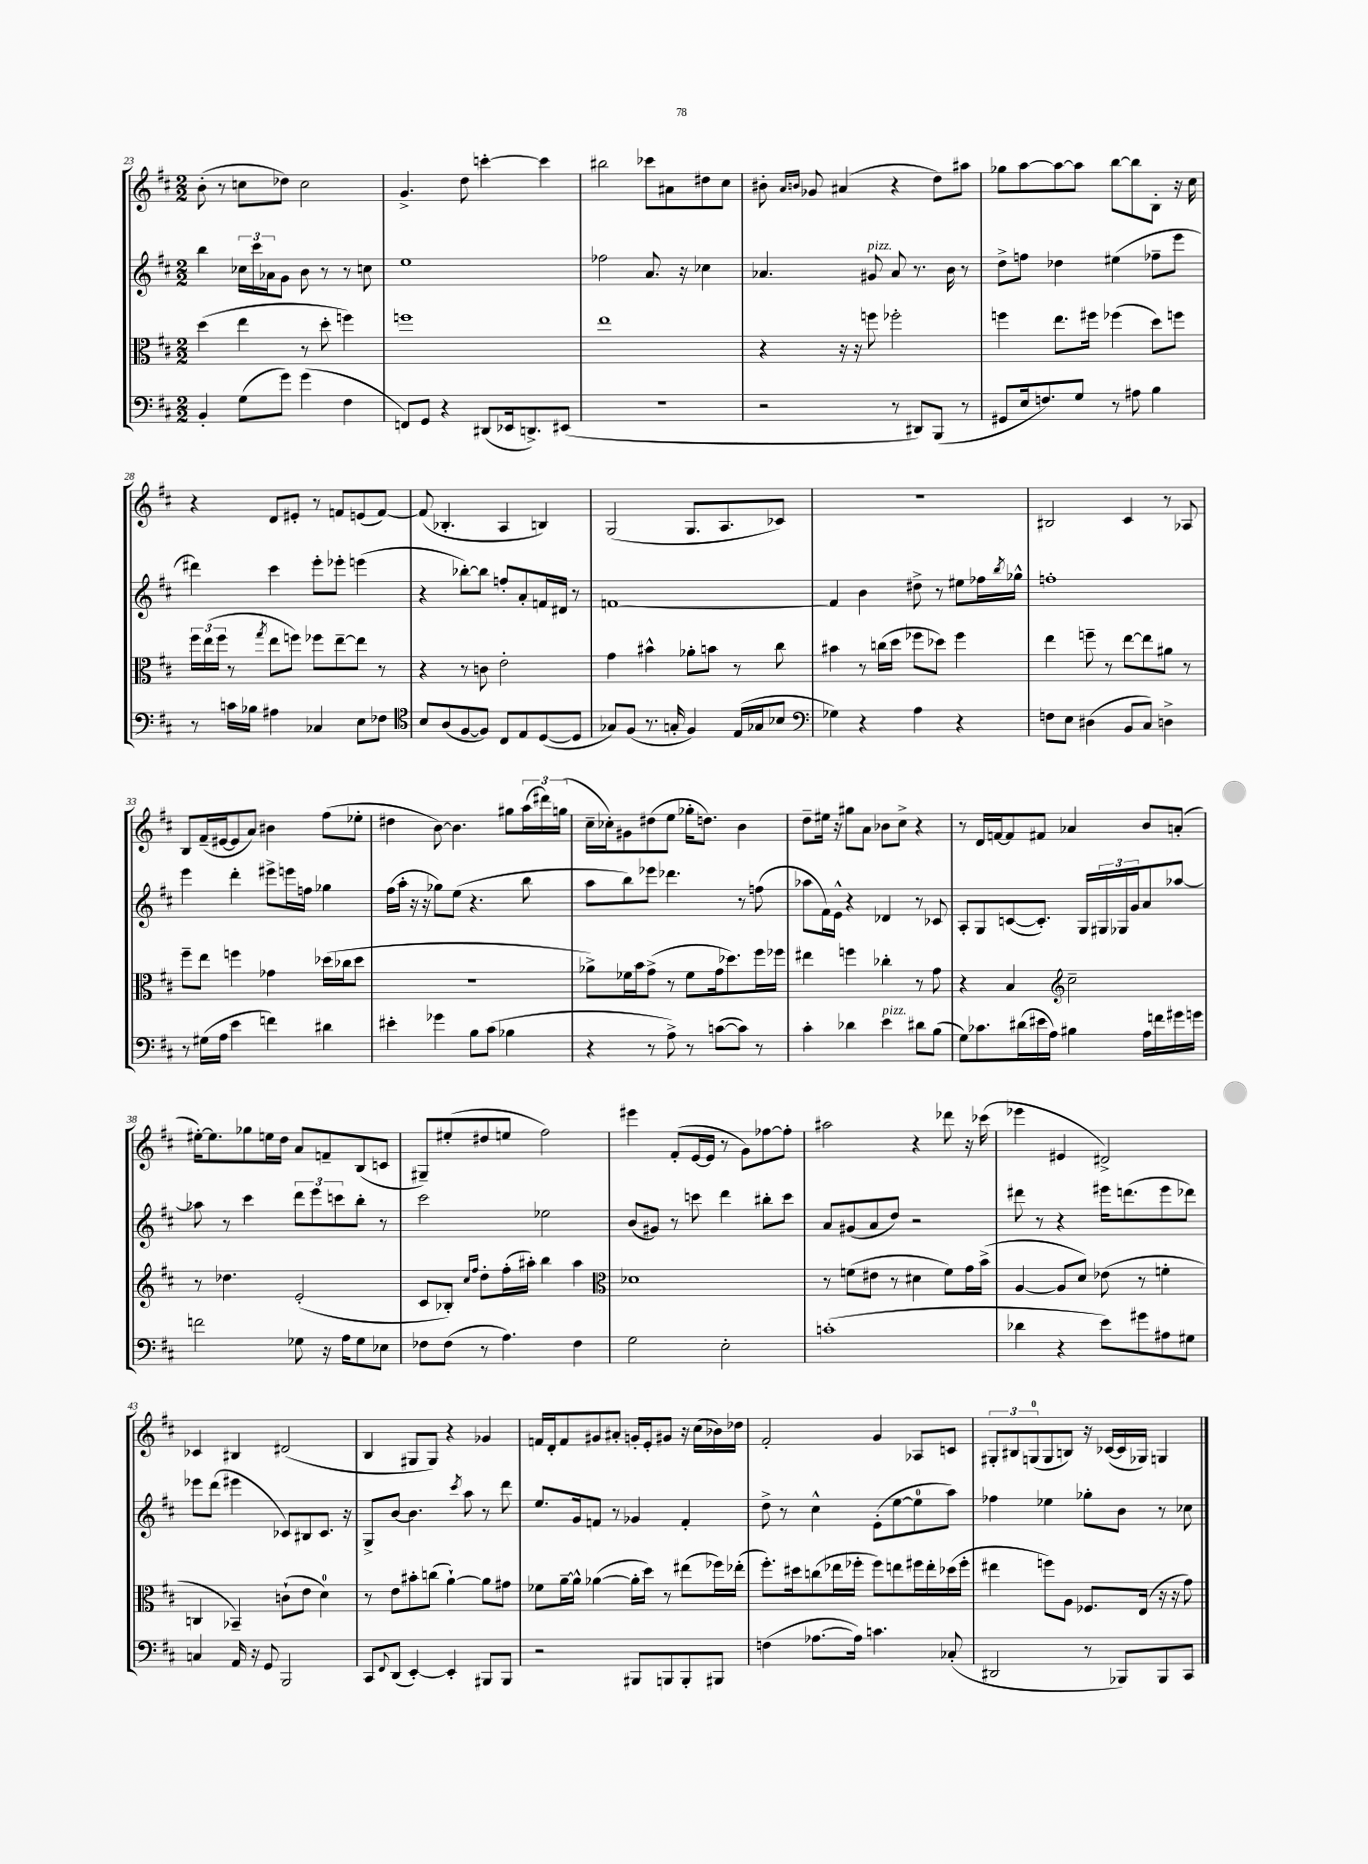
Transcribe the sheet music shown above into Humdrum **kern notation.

**kern	**kern	**kern	**kern
*staff4	*staff3	*staff2	*staff1
*clefF4	*clefC3	*clefG2	*clefG2
*k[f#c#]	*k[f#c#]	*k[f#c#]	*k[f#c#]
*M2/2	*M2/2	*M2/2	*M2/2
4BB'/	(4dd\	4bb\	(8b'\
.	.	.	8r
(8G\L	4ee\	24cc-\LL	8cc\L
.	.	24ccc#\	.
.	.	24a-\J	.
8g\J)	.	8g\J	8dd-\J)
(4g\	8r	8b\	2cc\
.	8dd'\	8r	.
4F#\	4ff\)	8r	.
.	.	8cc\	.
=	=	=	=
8FF/L)	1ff	1ee	4.g^/
8GG/J	.	.	.
4r	.	.	.
.	.	.	8dd\
(8DD#/L	.	.	[4ccc'\
16EE-/k	.	.	.
8.DD^/)	.	.	.
.	.	.	4ccc\]
(8EE#/J	.	.	.
=	=	=	=
1r	1ee	2ff-\	2bb#\
.	.	8.a/	8ccc-\L
.	.	.	8a#\
.	.	16r	.
.	.	4cc-\	8dd#\
.	.	.	8cc#\J
=	=	=	=
2r	4r	4.a-/	8b#'\
.	.	.	16qqa/LL
.	.	.	16qqb/JJ
.	.	.	8g-/
.	16r	.	(4a#/
.	16r	.	.
.	8ff\	8g#/	.
8r	2ff-'\	8a-/	4r
8DD#/L)	.	8.r	.
(8BBB/J	.	.	8dd\L)
.	.	16b\	.
8r	.	8r	8aa#\J
=	=	=	=
8GG#/L	4ff\	8dd^\L	8gg-\L
16E/k	.	8ff\J	[8aa\
8.F/)	.	.	.
.	8.ee\L	4dd-\	8aa\_
8G/J	.	.	8aa\]J
.	16ff#\Jk	.	.
8r	(4ff-\	(4ee#\	[8bb\L
8A#\	.	.	8bb\]
4B\	8dd\L)	8ff-~\L	8B'\J
.	8ff\J	8eee\J	16r
.	.	.	16cc#\
=	=	=	=
8r	24ff#\LL	4ddd#\)	4r
.	(24ee\	.	.
.	24ff#\JJ	.	.
16c\LL	8r	.	.
16B-\JJ	.	.	.
.	8qgg/	.	.
4A#\	8ee\L	4ccc#\	8d/L
.	8ff\J)	.	8e#'/J
4C-/	8ff-\L	8eee'\L	8r
.	[8ee~\	8eee-'\J	8f/L
8E\L	8ee\]J	(4eee\	(8e/
8F-\J	8r	.	[8f/J)
=	=	=	=
*clefC4	*	*	*
8B/L	4r	4r	(8f/]
(8A/	.	.	4.B-'/
[8F#/	8r	[8bb-'\L)	.
8F#/]J)	8c\	8bb-\]J	.
8C#/L	2e'\	8ff'/L	4A/
8E/	.	8a'/	.
([8D/	.	16f/L	4B/)
.	.	16d#/JJ	.
8D/]J	.	8r	.
=	=	=	=
8G-/L)	4g\	[1f	(2G/
(8F#/J	.	.	.
8.r	4b#^^\	.	.
16G'/	.	.	.
4F#/)	8a-'\L	.	8.G/L
.	8b\J	.	.
.	.	.	8.A/
(16E/LL	8r	.	.
16G-/J	.	.	.
8B-/J	8cc#\	.	8c-/J)
=	=	=	=
*clefF4	*	*	*
4G-\)	4b#\	4f/]	1r
4r	8r	4b\	.
.	(16cc\LL	.	.
.	16dd\JJ	.	.
4A\	8ff-\L	8dd#^\	.
.	8dd-\J)	8r	.
4r	4ff-\	8ee#\L	.
.	.	16ff-\L	.
.	.	8qbb/	.
.	.	16gg-^^\JJ	.
=	=	=	=
8F\L	4ee\	1ff'	2B#/
8E\J	.	.	.
(4D#\	8ff~\	.	.
.	8r	.	.
8BB/L	[8ee\L	.	4c#/
8C#/J)	8ee\]	.	.
4D^\	8a#\J	.	8r
.	8r	.	8A-/
=	=	=	=
8r	8ff#~\L	4eee\	8B/L
(16G#\LL	8ee\J	.	(16f#~/L
16A\JJ	.	.	[16e#/J
4e\	4ff\	4ddd'\	8e#/]
.	.	.	8a/J)
4f\)	4g-\	8eee#^\L	4b#\
.	.	16eee\L	.
.	.	16ff\JJ	.
4d#\	(16dd-\LL	4gg-\	(8ff#\L
.	16cc-\J	.	.
.	8dd-\J	.	8ee-'\J
=	=	=	=
4e#'\	1r	(16ff#\LL	4dd#\
.	.	16aa'\JJ	.
.	.	16r	.
.	.	16r	.
4g-\	.	8gg-\L)	[8b\)
.	.	(8ee\J	4.b\]
8B\L	.	4.r	.
(8c#\J	.	.	.
4B-\	.	.	8gg#\L
.	.	8bb\	(24aa\L
.	.	.	24ddd#\)
.	.	.	(24gg\JJ
=	=	=	=
4r	8a-^\L)	8aa\L	16cc#~\LL
.	.	.	16cc-'\J)
.	16f-\L	8bb\)	8g#\
.	16b\J	.	.
8r	(8g^\J	8eee-\J	(8dd#\
8A^\)	8r	4.ddd-\	8ee\J
8r	8f-\L	.	16gg-'\LK
.	.	.	8.dd\J)
([8c\L	16g\k	.	.
.	8.dd-\)	.	.
8c\]J)	.	8r	4b\
8r	16ff#\L	(8ff\	.
.	16ff-\JJ	.	.
=	=	=	=
4c#'\	4ee#\	8aa-\L	8dd~\L
.	.	16f#\L)	16ee#\Jk
.	.	16e^^\JJ	16r
4d-\	4ff\	4r	8gg#\L
.	.	.	8a\J
4e\	4cc-'\	4d-/	8b-\L
.	.	.	8cc#^\J
8d#\L	8r	8r	4r
(8B\J	8g\	8c-/	.
=	=	=	=
8G\L)	4r	8A'/L	8r
8.c-\	.	8G/	16d/LL
.	.	.	[16f/J
.	4B/	([8c/	8f/]
(16d#\L	.	.	.
16e#\	.	8.c'/]J)	8f#/J
16A\JJ)	.	.	.
*	*clefG2	*	*
4B#\	2cc#~\	.	4a-/
.	.	16G/LL	.
.	.	24G#/	.
.	.	24G-/	.
.	.	24g/J	.
16A\LL	.	8a/	8b/L
16f\	.	.	.
16g#\	.	[8aa-/J	(8a'/J
16g\JJ	.	.	.
=	=	=	=
2f\	8r	8aa-\]	[16ee#'\LK)
.	.	.	8.ee#\]
.	4.dd-\	8r	.
.	.	4ccc#\	8gg-\
.	.	.	16ee\L
.	.	.	16dd\JJ
8G-\	(2e'/	12ddd\L	8a/L
.	.	12eee\	.
16r	.	.	8f~/
.	.	12ccc\	.
16A\LK	.	.	.
8G-\	.	8bb'\J	(8B/
8E-\J	.	8r	8c/J
=	=	=	=
8F-\L	8c#/L	2ccc#\	8G#~/L)
(8F-\J	8B-'/J)	.	(8ee#'/
.	16qqcc#/LL	.	.
.	16qqff#/JJ	.	.
8r	8dd'\L	.	8dd#/
4.A\)	(16ff#'\L	.	8ee/J
.	16aa#'\JJ)	.	.
.	4bb\	2ee-\	2ff#\)
4F-\	4aa#\	.	.
=	=	=	=
*	*clefC3	*	*
2G\	1d-	(8b/L	4eee#\
.	.	8g#/J)	.
.	.	8r	(8f#'/L
.	.	8ccc\	[16e/L
.	.	.	16e/]JJ
2E'\	.	4ddd\	8r
.	.	.	8g\L)
.	.	8bb#'\L	[8ff-\
.	.	8ccc\J	8ff-'\]J
=	=	=	=
(1c'	8r	8a/L	2aa#\
.	(8f\L	(8g#/	.
.	8e#\J	8a/	.
.	8r	8dd/J)	.
.	4d#\	2r	4r
.	8f\L)	.	8ddd-\
.	16g\L	.	16r
.	(16b^\JJ	.	(16ccc-\
=	=	=	=
4d-\	[4A/	8ddd#\	4eee-\
.	.	8r	.
4r	8A/]L	4r	4e#/
.	8d/J)	.	.
8e\L)	(8e-\	16eee#\LK	2d#^/)
.	.	(8.ddd\	.
8g#\	8r	.	.
8A#\	4f'\	8eee#\	.
8G#\J	.	8ddd-\J)	.
=	=	=	=
4C/	4C/	8eee-\L	4c-/
.	.	(8ddd\J	.
16AA/	4BB-~/)	4eee#\	4B#/
16r	.	.	.
8GG/	.	.	.
2BBB/	(8c`\L	8c-/L)	(2d#/
.	8e\J	8B#/	.
.	4d\)	8.c-/J	.
.	.	16r	.
=	=	=	=
8CC#/L	8r	8G^/L	4B/
8qqFF#/	.	.	.
(8DD/J	8e\L	[8b/J	.
[4EE'/)	8b#'\	4.b\]	8G#/L
.	(8cc\J	.	8G#/J)
4EE'/]	[4a`\)	.	4r
.	.	8qccc#/	.
.	.	8aa\	.
8BBB#/L	8a\]L	8r	4g-/
8BBB#/J	8g#\J	8ddd\	.
=	=	=	=
2r	8f-\L	8.ee/L	16f/LL
.	.	.	16d'/J
.	[16a~\L	.	8f/
.	16a^^\]JJ	16g/k	.
.	([4a-\	8f/J	8g#/
.	.	8r	8a#'/J
8BBB#/L	16a-'\]LL	4g-/	16g'/LL
.	16dd\JJ)	.	16e'/J
8BBB/	8r	.	8g#/J
8BBB'/	(8ee#\L	4f'/	16r
.	.	.	(16cc#\LL
8BBB#/J	16ff-\L)	.	16b-\)
.	(16ee-'\JJ	.	16dd-\JJ
=	=	=	=
(4F\	8.ff#'\L)	8dd^\	2f#'/
.	.	8r	.
.	16dd#\k	.	.
[8.A-\L	(8cc\	4cc#^^\	.
.	16ee-\L	.	.
16A-\]Jk)	16ff-'\JJ	.	.
4.c\	8ff-\L)	(8e'\L	4g/
.	8ee\	[8ee\	.
.	16ff#\L	8ee\]	8A-/L
.	16ee'\	.	.
(8C-'/	(16dd-\	8aa\J)	8c/J
.	16ff#'\JJ	.	.
=	=	=	=
2DD#/	4ee#\	4ff-\	12G#'/L
.	.	.	12B#/
.	.	.	(12G/
.	8ff\L)	4ee-\	8G/
.	8A\J	.	8B/J)
8r	8.F-/L	8gg-'\L	16r
.	.	.	([16c-/LL
8BBB-/L)	.	8b\J	16c-/]
.	(16E/Jk	.	16G-/JJ)
8BBB-/	16r	8r	4G/
.	16r	.	.
8CC#/J	8g\)	8cc-\	.
==	==	==	==
*-	*-	*-	*-
